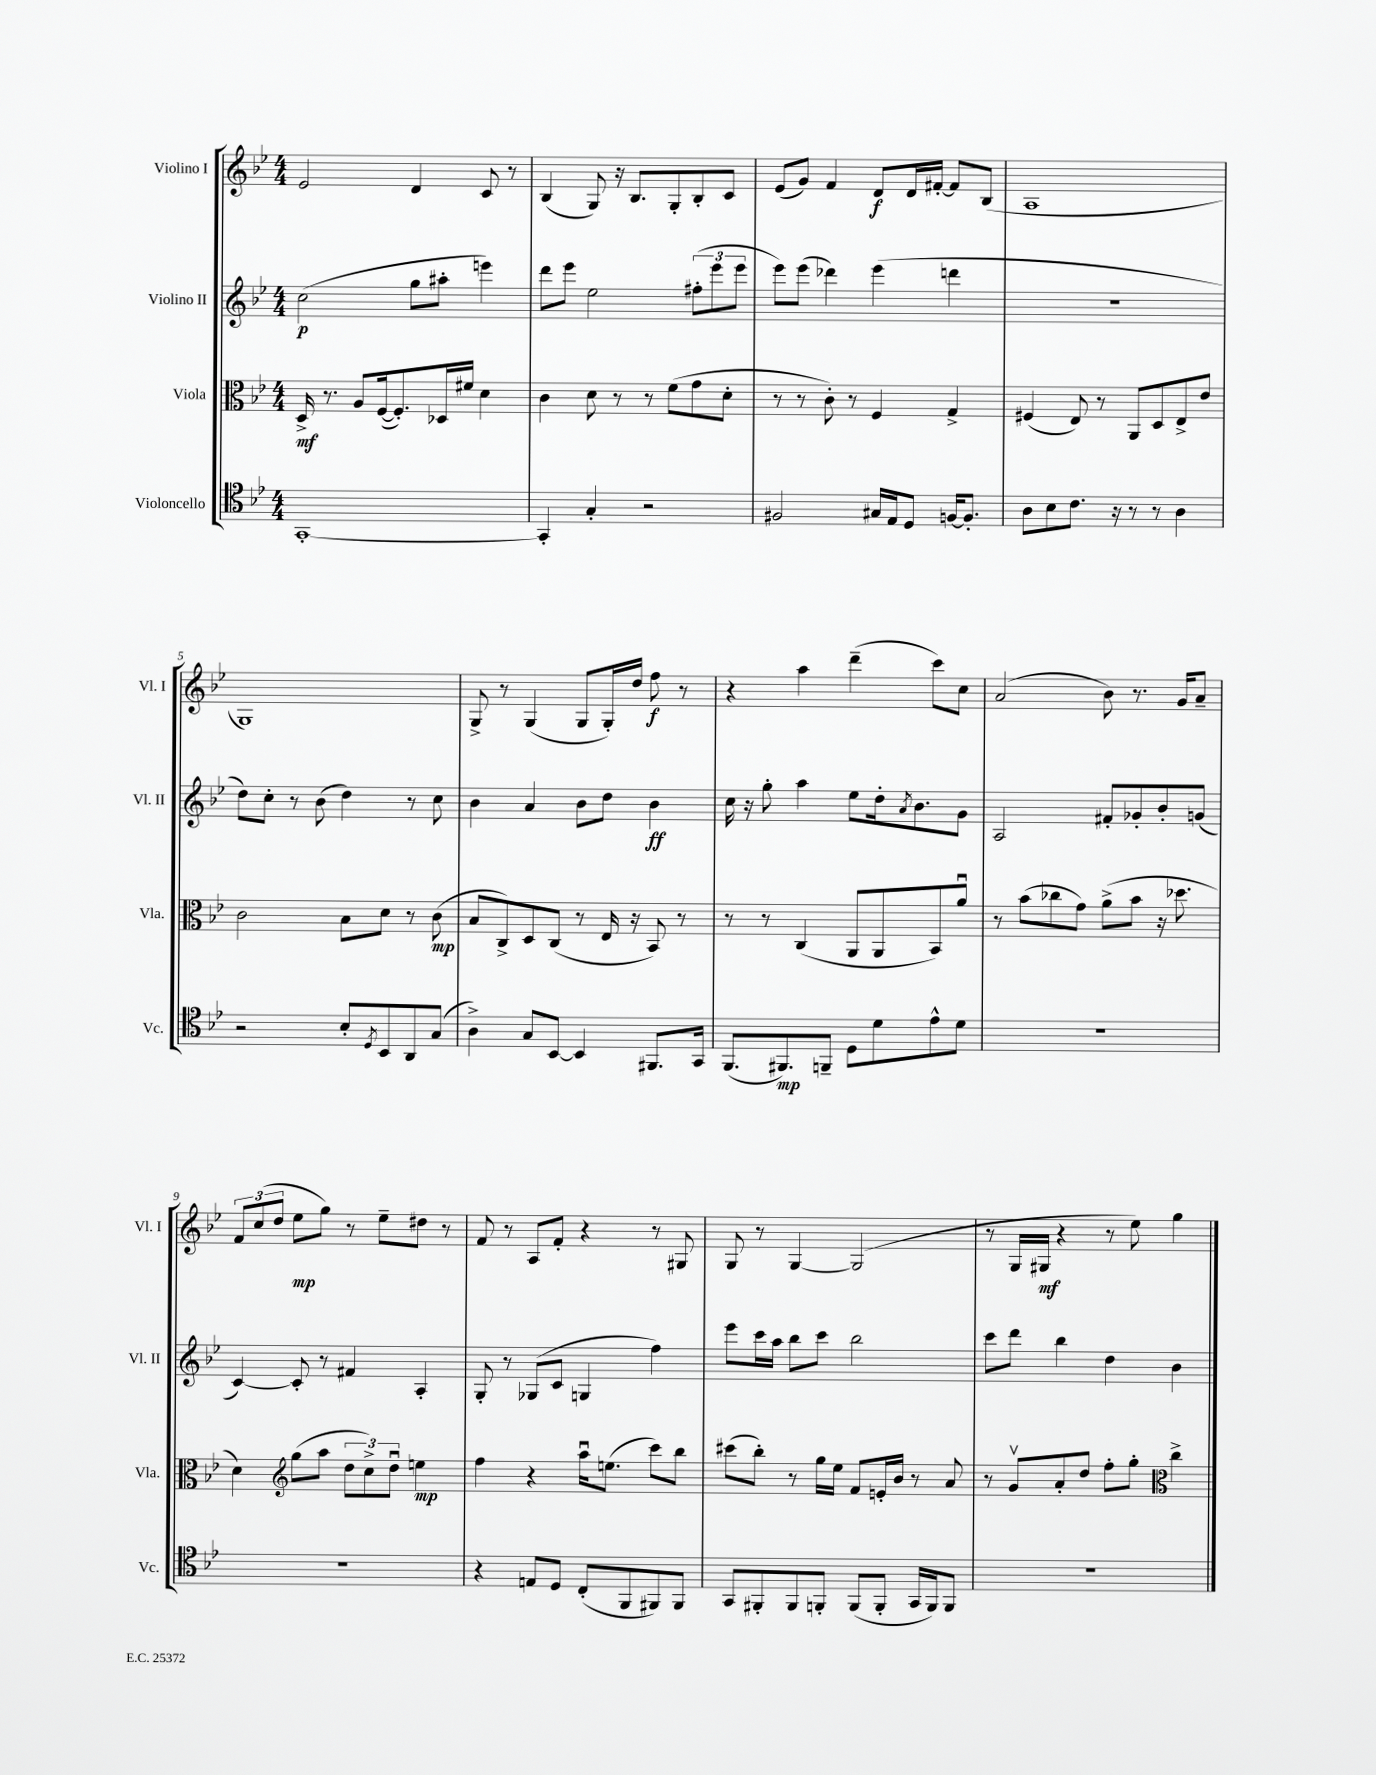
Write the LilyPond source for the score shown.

<<
\new StaffGroup <<
\new Staff = "s0" \with { instrumentName = "Violino I" shortInstrumentName = "Vl. I" } {
    \clef treble \key bes \major \numericTimeSignature \time 4/4
    ees'2 d'4 c'8 r8 |
    bes4( g8) r16 bes8. g8-. bes8-. c'8 |
    ees'8( g'8) f'4 d'8\f d'16 fis'16~-. fis'8 bes8( |
    a1 |
    g1) |
    g8-> r8 g4( g8 g16-.) d''16 f''8\f r8 |
    r4 a''4 d'''4--( c'''8) c''8 |
    a'2( bes'8) r8. g'16 a'8-- |
    \tuplet 3/2 { f'8 c''8( d''8 } ees''8\mp g''8) r8 ees''8-- dis''8 r8 |
    f'8 r8 a8 f'8-. r4 r8 gis8 |
    g8 r8 g4~ g2( |
    r8 g16 gis16\mf r4 r8 ees''8) g''4 \bar "|." |
}
\new Staff = "s1" \with { instrumentName = "Violino II" shortInstrumentName = "Vl. II" } {
    \clef treble \key bes \major \numericTimeSignature \time 4/4
    c''2\p( g''8 ais''8-. e'''4) |
    d'''8 ees'''8 ees''2 \tuplet 3/2 { fis''8-.( ees'''8 ees'''8 } |
    ees'''8) ees'''8( des'''4) ees'''4( d'''4 |
    r1 |
    d''8) c''8-. r8 bes'8( d''4) r8 c''8 |
    bes'4 a'4 bes'8 d''8 bes'4\ff |
    c''16 r16 g''8-. a''4 ees''8 d''16-. \acciaccatura { a'8 } bes'8. g'8 |
    a2 fis'8-. ges'8-. bes'8-. g'8( |
    c'4~) c'8-. r8 fis'4 a4-. |
    g8-. r8 ges8( c'8 g4 f''4) |
    ees'''8 c'''16 a''16 bes''8 c'''8 bes''2 |
    c'''8 d'''8 bes''4 d''4 bes'4 \bar "|." |
}
\new Staff = "s2" \with { instrumentName = "Viola" shortInstrumentName = "Vla." } {
    \clef alto \key bes \major \numericTimeSignature \time 4/4
    d16->\mf r8. a8 f16~( f8.-.) des16 fis'16 d'4 |
    c'4 d'8 r8 r8 f'8( g'8 d'8-. |
    r8 r8 c'8-.) r8 f4 g4-> |
    fis4( ees8) r8 a,8 d8 ees8-> ees'8 |
    c'2 bes8 d'8 r8 c'8\mp( |
    bes8 c8->) d8 c8( r8 ees16 r16 bes,8) r8 |
    r8 r8 c4( a,8 a,8 bes,8) a'8\downbow |
    r8 bes'8( ces''8 g'8) a'8->( bes'8 r16 des''8. |
    d'4) \clef treble g''8( a''8 \tuplet 3/2 { d''8 c''8->) d''8\downbow } e''4\mp |
    f''4 r4 a''16\downbow e''8.( c'''8) bes''8 |
    cis'''8( bes''8-.) r8 g''16 ees''16 f'8 e'16-. bes'16 r8 a'8 |
    r8 g'8\upbow a'8-. d''8 f''8-. g''8-. \clef alto c''4-> \bar "|." |
}
\new Staff = "s3" \with { instrumentName = "Violoncello" shortInstrumentName = "Vc." } {
    \clef tenor \key bes \major \numericTimeSignature \time 4/4
    g,1~-. |
    g,4-. g4-. r2 |
    fis2 gis16 ees16 d8 f16~ f8.-. |
    a8 bes8 c'8. r16 r8 r8 a4 |
    r2 bes8-. \acciaccatura { d8 } bes,8 a,8 g8( |
    a4->) g8 bes,8~ bes,4 fis,8. g,16 |
    f,8.( fis,8.\mp) f,8-- d8 d'8 ees'8-^ d'8 |
    R1 |
    R1 |
    r4 e8 d8 c8-.( f,8 fis,8) fis,8 |
    g,8 fis,8-. fis,8 f,8-. f,8( f,8-. g,16 f,16) f,8 |
    R1 \bar "|." |
}
>>
>>
